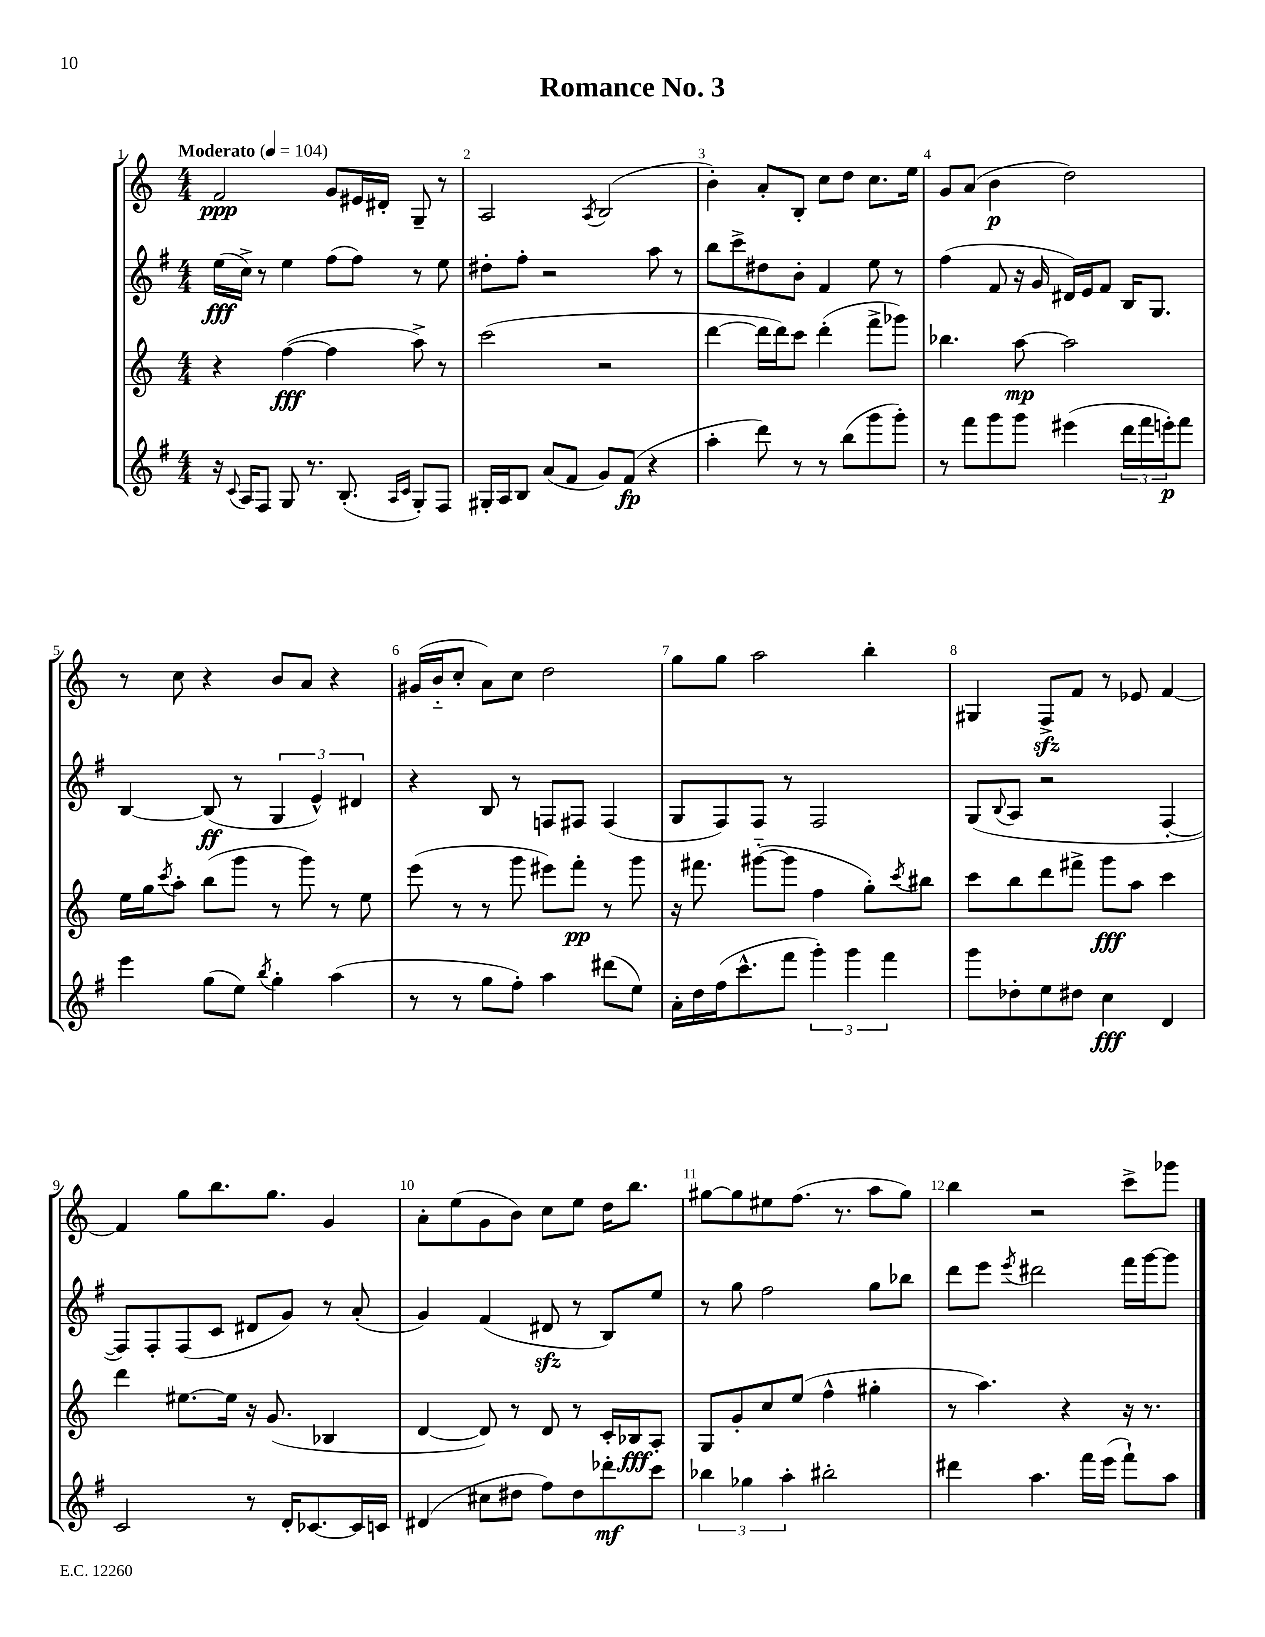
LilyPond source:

\header { title = "Romance No. 3" }
<<
\new StaffGroup <<
\new Staff = "s0" {
    \clef treble \key c \major \numericTimeSignature \time 4/4 \tempo "Moderato" 4 = 104
    f'2\ppp g'8 eis'16 dis'16-. g8-- r8 |
    a2 \acciaccatura { a8 } b2( |
    b'4-.) a'8-. b8-. c''8 d''8 c''8. e''16 |
    g'8 a'8( b'4\p d''2) |
    r8 c''8 r4 b'8 a'8 r4 |
    gis'16( b'16-_ c''8-. a'8) c''8 d''2 |
    g''8 g''8 a''2 b''4-. |
    gis4 f8->\sfz f'8 r8 ees'8 f'4~ |
    f'4 g''8 b''8. g''8. g'4 |
    a'8-. e''8( g'8 b'8) c''8 e''8 d''16 b''8. |
    gis''8~ gis''8 eis''8 f''8.( r8. a''8 gis''8) |
    b''4 r2 c'''8-> ges'''8 \bar "|." |
}
\new Staff = "s1" {
    \clef treble \key g \major \numericTimeSignature \time 4/4
    e''16\fff( c''16->) r8 e''4 fis''8( fis''8) r8 e''8 |
    dis''8-. fis''8-. r2 a''8 r8 |
    b''8 c'''8-> dis''8 b'8-. fis'4 e''8 r8 |
    fis''4( fis'8 r16 g'16 dis'16) e'16 fis'8 b16 g8. |
    b4~ b8\ff( r8 \tuplet 3/2 { g4 e'4-^) dis'4 } |
    r4 b8 r8 f8 fis8 fis4( |
    g8 fis8) fis8 r8 fis2 |
    g8( \appoggiatura { b8 } a8 r2 fis4~-. |
    fis8) fis8-. fis8( c'8 dis'8 g'8) r8 a'8-.( |
    g'4) fis'4( dis'8\sfz r8 b8) e''8 |
    r8 g''8 fis''2 g''8 bes''8 |
    d'''8 e'''8 \acciaccatura { e'''8 } dis'''2 fis'''16 g'''16~ g'''8 \bar "|." |
}
\new Staff = "s2" {
    \clef treble \key c \major \numericTimeSignature \time 4/4
    r4 f''4~\fff( f''4 a''8->) r8 |
    c'''2( r2 |
    d'''4~ d'''16 d'''16) c'''8 d'''4-.( f'''8-> ges'''8) |
    bes''4. a''8~\mp a''2 |
    e''16 g''16 \acciaccatura { c'''8 } a''8-. b''8( g'''8 r8 g'''8) r8 e''8 |
    e'''8( r8 r8 g'''8 eis'''8) f'''8-.\pp r8 g'''8 |
    r16 fis'''8. gis'''8~-_( gis'''8 f''4 g''8-.) \acciaccatura { c'''8 } bis''8 |
    c'''8 b''8 d'''8 fis'''8-> g'''8\fff a''8 c'''4 |
    d'''4 eis''8.~ eis''16 r16 g'8.( bes4 |
    d'4~ d'8) r8 d'8 r8 c'16-. bes16\fff a8-. |
    g8 g'8-. c''8 e''8( f''4-^ gis''4-. |
    r8 a''4.) r4 r16 r8. \bar "|." |
}
\new Staff = "s3" {
    \clef treble \key g \major \numericTimeSignature \time 4/4
    r16 \appoggiatura { c'8 } a16 fis8 g8 r8. b8.-.( \grace { a16 c'16 } g8-.) fis8 |
    gis16-. a16 b8 a'8( fis'8 g'8) fis'8\fp( r4 |
    a''4-. d'''8) r8 r8 b''8( g'''8 g'''8-.) |
    r8 fis'''8 g'''8 g'''8 eis'''4( \tuplet 3/2 { d'''16 fis'''16 e'''16-.\p) } fis'''8 |
    e'''4 g''8( e''8) \acciaccatura { b''8 } g''4-. a''4( |
    r8 r8 g''8 fis''8-.) a''4 dis'''8( e''8) |
    a'16-. d''16 fis''16( c'''8.-^ fis'''8 \tuplet 3/2 { g'''4-.) g'''4 fis'''4 } |
    g'''8 des''8-. e''8 dis''8 c''4\fff d'4 |
    c'2 r8 d'16-. ces'8.~ ces'16 c'16 |
    dis'4( cis''8 dis''8 fis''8) dis''8 des'''8-.\mf c'''8 |
    \tuplet 3/2 { bes''4 ges''4 a''4-. } bis''2-. |
    dis'''4 a''4. fis'''16 e'''16( fis'''8-!) a''8 \bar "|." |
}
>>
>>
\layout { \context { \Score \override BarNumber.break-visibility = ##(#f #t #t) barNumberVisibility = #all-bar-numbers-visible } }
